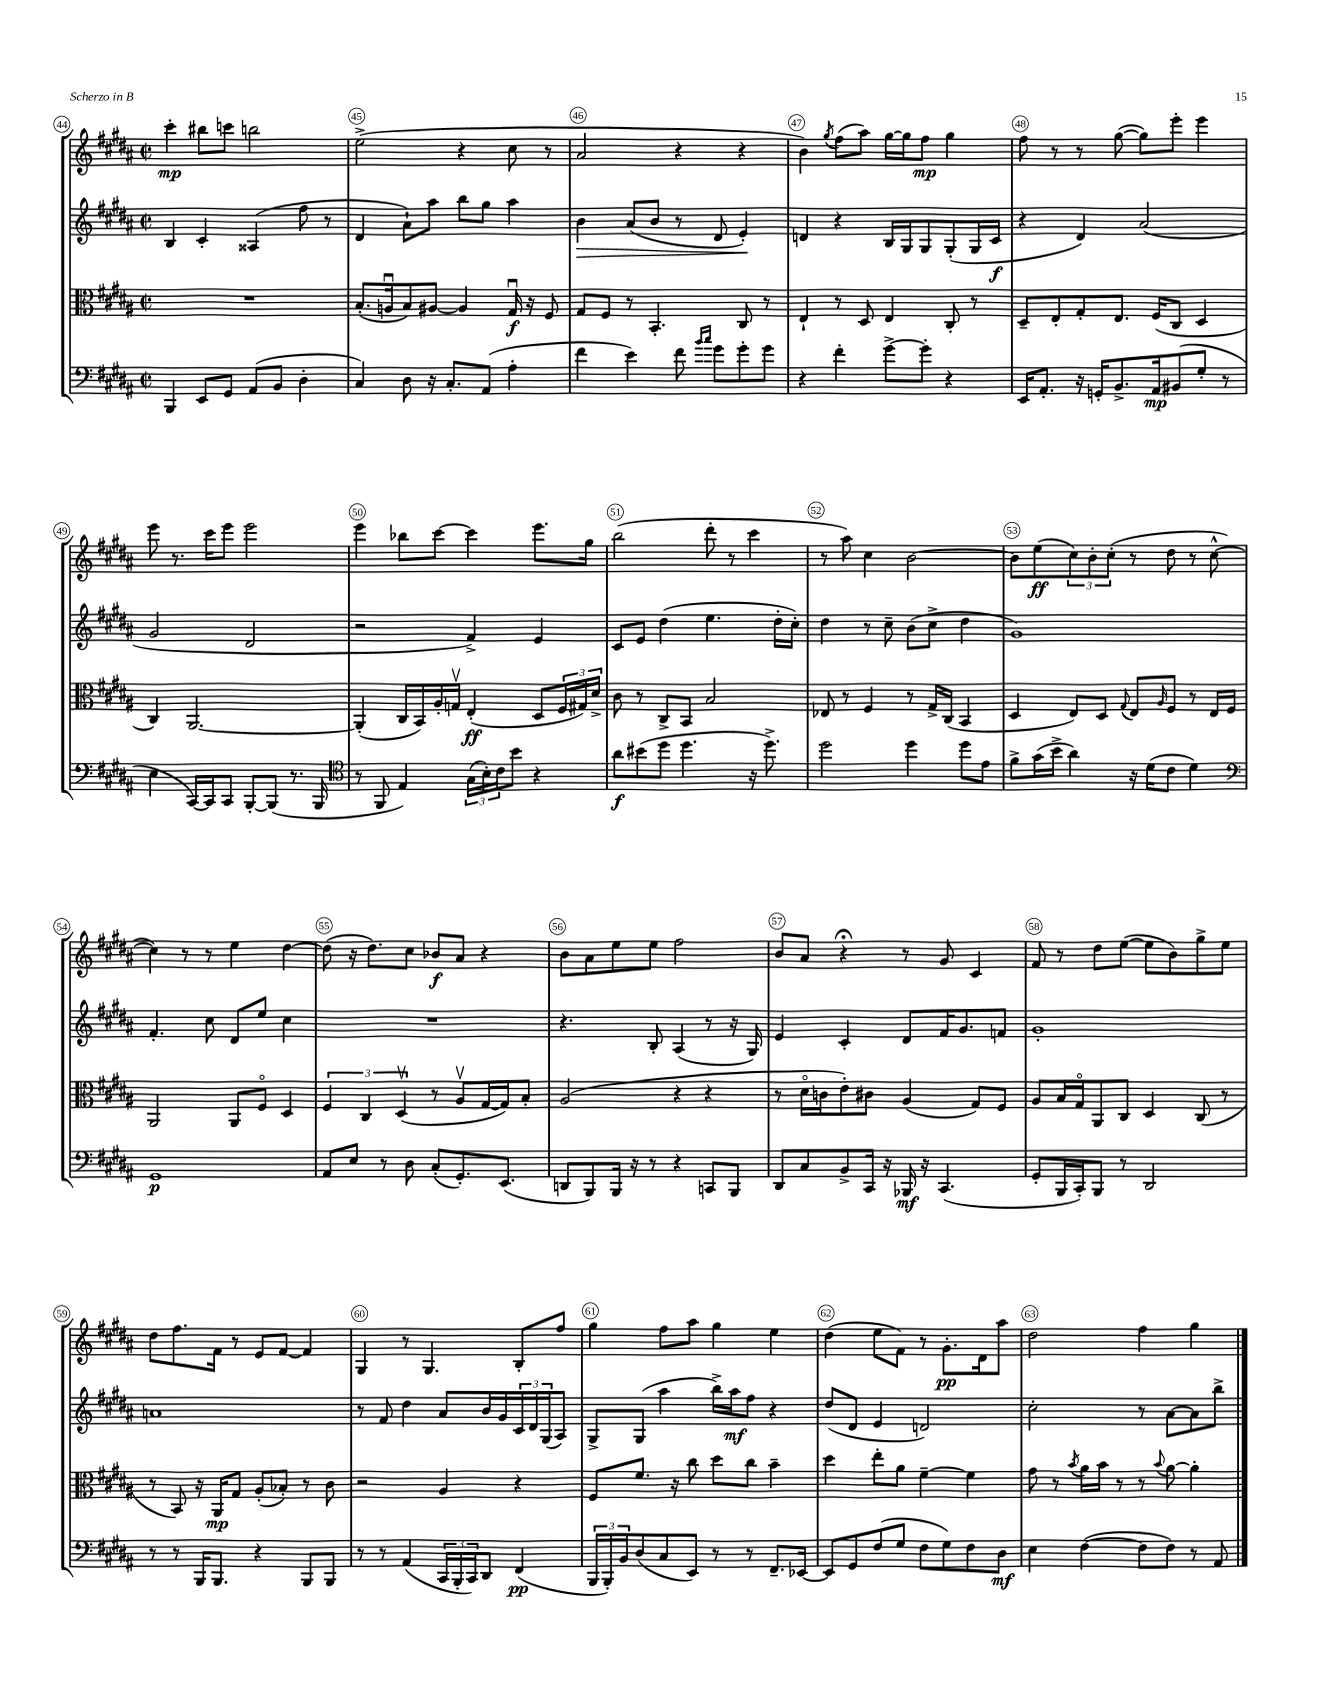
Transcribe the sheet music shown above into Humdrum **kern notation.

**kern	**dynam	**kern	**dynam	**kern	**dynam	**kern	**dynam
*part4	*part4	*part3	*part3	*part2	*part2	*part1	*part1
*staff4	*staff4	*staff3	*staff3	*staff2	*staff2	*staff1	*staff1
*clefF4	*	*clefC3	*	*clefG2	*	*clefG2	*
*k[f#c#g#d#a#]	*	*k[f#c#g#d#a#]	*	*k[f#c#g#d#a#]	*	*k[f#c#g#d#a#]	*
*M2/2	*	*M2/2	*	*M2/2	*	*M2/2	*
*met(c|)	*	*met(c|)	*	*met(c|)	*	*met(c|)	*
=44	=44	=44	=44	=44	=44	=44	=44
4BBB/	.	1r	.	4B/	.	4ccc#'\	mp
8EE/L	.	.	.	4c#'/	.	8bb#X\L	.
8GG#/J	.	.	.	.	.	8cccn\J	.
(8AA#/L	.	.	.	(4A##X/	.	2bbn\	.
8BB/J	.	.	.	.	.	.	.
4D#'\	.	.	.	8ff#\	.	.	.
.	.	.	.	8r	.	.	.
=45	=45	=45	=45	=45	=45	=45	=45
4C#/)	.	(8.B'/L	.	4d#/	.	(2ee^\	.
.	.	16Anu/k	.	.	.	.	.
8D#\	.	8B/)	.	8a#`\L)	.	.	.
16r	.	[8A#X/J	.	8aa#\J	.	.	.
8.C#'/L	.	.	.	.	.	.	.
.	.	4A#/]	.	8bb\L	.	4r	.
(8AA#/J	.	.	.	8gg#\J	.	.	.
4A#'\	.	16G#u/	f	4aa#\	.	8cc#\	.
.	.	16r	.	.	.	.	.
.	.	8F#/	.	.	.	8r	.
=46	=46	=46	=46	=46	=46	=46	=46
!	!	!	!	!	!LO:HP:b	!	!
4f#\	.	8G#/L	.	4b\	>	2a#/	.
.	.	8F#/J	.	.	.	.	.
4e\)	.	8r	.	(8a#/L	.	.	.
.	.	4.BB'/	.	8b/J	.	.	.
8f#\	.	.	.	8r	.	4r	.
16qqb/LL	.	.	.	.	.	.	.
16qqcc#/JJ	.	.	.	.	.	.	.
8g#\L	.	.	.	8d#/	.	.	.
8g#'\	.	8C#/	.	4e'/)	.	4r	.
8g#\J	.	8r	.	.	.	.	.
.	.	.	.	.	]	.	.
=47	=47	=47	=47	=47	=47	=47	=47
4r	.	4E`/	.	4dn/	.	4b\)	.
.	.	.	.	.	.	8qgg#/	.
4f#'\	.	8r	.	4r	.	(8ff#\L	.
.	.	8D#/	.	.	.	8aa#\J)	.
[8g#^\L	.	4E/	.	16B/LL	.	[16gg#\LL	.
.	.	.	.	16G#/J	.	16gg#\J]	.
8g#'\J]	.	.	.	8G#/	.	8ff#\J	mp
4r	.	8C#'/	.	(8G#'/	.	4gg#\	.
.	.	8r	.	16G#/L	.	.	.
.	.	.	.	16c#/JJ	f	.	.
=48	=48	=48	=48	=48	=48	=48	=48
16EE/KL	.	8D#~/L	.	4r	.	8ff#\	.
8.AA#'/J	.	.	.	.	.	.	.
.	.	8E'/	.	.	.	8r	.
16r	.	8G#'/	.	4d#/)	.	8r	.
16GGn'/KL	.	.	.	.	.	.	.
8.BB^/	.	8.E/J	.	.	.	([8gg#\	.
.	.	.	.	(2a#/	.	8gg#\L])	.
16AA#/k	mp	(16F#/KL	.	.	.	.	.
(8BB#X/	.	8C#/J	.	.	.	8eee'\J	.
8G#'/J	.	4D#/	.	.	.	4eee\	.
8r	.	.	.	.	.	.	.
!!LO:LB:g=z
=49	=49	=49	=49	=49	=49	=49	=49
4E\	.	4C#/)	.	2g#/	.	8eee\	.
.	.	.	.	.	.	8.r	.
[16CC#/LL)	.	[2.AA#/	.	.	.	.	.
16CC#/J]	.	.	.	.	.	16ccc#\KL	.
8CC#/J	.	.	.	.	.	8eee\J	.
[8BBB'/L	.	.	.	2d#/	.	2eee\	.
(8BBB/J]	.	.	.	.	.	.	.
8.r	.	.	.	.	.	.	.
16BBB/	.	.	.	.	.	.	.
=50	=50	=50	=50	=50	=50	=50	=50
*clefC4	*	*	*	*	*	*	*
8r	.	(4AA#'/]	.	2r	.	4eee\	.
8FF#/	.	.	.	.	.	.	.
4E/)	.	16C#/LL	.	.	.	8bb-X\L	.
.	.	16BB/)	.	.	.	.	.
.	.	16A#'/	.	.	.	[8ccc#\J	.
.	.	16Gnv/JJ	.	.	.	.	.
(24G#\LL	.	(4E'/	ff	4f#^/)	.	4ccc#\]	.
24B'\)	.	.	.	.	.	.	.
24c#\J	.	.	.	.	.	.	.
8b\J	.	.	.	.	.	.	.
4r	.	8D#/L	.	4e/	.	8.eee\L	.
.	.	24F#/L	.	.	.	.	.
.	.	24G#X/)	.	.	.	.	.
.	.	.	.	.	.	16gg#\Jk	.
.	.	24d#^/JJ	.	.	.	.	.
=51	=51	=51	=51	=51	=51	=51	=51
8a#\L	f	8c#\	.	8c#/L	.	(2bb\	.
(8b#X\	.	8r	.	8e/J	.	.	.
8dd#\J	.	8C#^/L	.	(4dd#\	.	.	.
4.dd#\	.	8BB/J	.	.	.	.	.
.	.	2B/	.	4.ee\	.	8ddd#'\	.
.	.	.	.	.	.	8r	.
16r	.	.	.	.	.	4ccc#\	.
8.dd#^\)	.	.	.	.	.	.	.
.	.	.	.	16dd#'\LL	.	.	.
.	.	.	.	16cc#'\JJ)	.	.	.
=52	=52	=52	=52	=52	=52	=52	=52
2dd#\	.	8E-X/	.	4dd#\	.	8r	.
.	.	8r	.	.	.	8aa#\)	.
.	.	4F#/	.	8r	.	4cc#\	.
.	.	.	.	8cc#~\	.	.	.
4dd#\	.	8r	.	(8b\L	.	[2b\	.
.	.	16G#^/LL	.	8cc#^\J	.	.	.
.	.	(16C#/JJ	.	.	.	.	.
8dd#\L	.	4BB/	.	4dd#\	.	.	.
8e\J	.	.	.	.	.	.	.
=53	=53	=53	=53	=53	=53	=53	=53
8f#^\L	.	4D#/	.	1g#)	.	8b\L]	.
(16g#\L	.	.	.	.	.	(8ee\	ff
16b^\JJ	.	.	.	.	.	.	.
4a#\)	.	8E/L)	.	.	.	12cc#\)	.
.	.	.	.	.	.	12b'\	.
.	.	8D#/J	.	.	.	.	.
.	.	.	.	.	.	(12cc#'\J	.
.	.	8qqG#/	.	.	.	.	.
16r	.	8E/L	.	.	.	8r	.
(16d#\KL	.	.	.	.	.	.	.
.	.	16qqA#/	.	.	.	.	.
8c#\J	.	8F#/J	.	.	.	8dd#\	.
4d#\)	.	8r	.	.	.	8r	.
.	.	16E/LL	.	.	.	[8cc#^^\	.
.	.	16F#/JJ	.	.	.	.	.
!!LO:LB:g=z
=54	=54	=54	=54	=54	=54	=54	=54
*clefF4	*	*	*	*	*	*	*
1GG#	p	2AA#/	.	4.f#'/	.	4cc#\])	.
.	.	.	.	.	.	8r	.
.	.	.	.	8cc#\	.	8r	.
.	.	8AA#/L	.	8d#/L	.	4ee\	.
.	.	8F#/J	.	8ee/J	.	.	.
.	.	4D#/	.	4cc#\	.	[4dd#\	.
=55	=55	=55	=55	=55	=55	=55	=55
8AA#/L	.	6F#/	.	1r	.	(8dd#\]	.
8E/J	.	.	.	.	.	16r	.
.	.	6C#/	.	.	.	.	.
.	.	.	.	.	.	8.dd#\L)	.
8r	.	.	.	.	.	.	.
.	.	(6D#v/	.	.	.	.	.
8D#\	.	.	.	.	.	8cc#\J	.
(8C#'/L	.	8r	.	.	.	8b-X/L	f
8.GG#'/)	.	8A#v/L	.	.	.	8a#/J	.
.	.	[16G#/L	.	.	.	4r	.
(8.EE/J	.	16G#/J])	.	.	.	.	.
.	.	8B'/J	.	.	.	.	.
=56	=56	=56	=56	=56	=56	=56	=56
8DDn/L	.	(2A#/	.	4.r	.	8b\L	.
8BBB/)	.	.	.	.	.	8a#\	.
16BBB/Jk	.	.	.	.	.	8ee\	.
16r	.	.	.	.	.	.	.
8r	.	.	.	8B'/	.	8ee\J	.
4r	.	4r	.	(4A#/	.	2ff#\	.
8CCn/L	.	4r	.	8r	.	.	.
8BBB/J	.	.	.	16r	.	.	.
.	.	.	.	16G#/)	.	.	.
=57	=57	=57	=57	=57	=57	=57	=57
8DD#/L	.	8r	.	4e/	.	8b/L	.
8C#/	.	16d#\LL	.	.	.	8a#/J	.
.	.	16cn\J	.	.	.	.	.
8BB^/	.	8e'\)	.	4c#'/	.	4r;<	.
16CC#/Jk	.	8c#X\J	.	.	.	.	.
16r	.	.	.	.	.	.	.
16BBB-X/	mf	(4A#/	.	8d#/L	.	8r	.
16r	.	.	.	.	.	.	.
(4.CC#/	.	.	.	16f#/K	.	8g#/	.
.	.	.	.	8.g#/	.	.	.
.	.	8G#/L)	.	.	.	4c#/	.
.	.	8F#/J	.	8fn/J	.	.	.
=58	=58	=58	=58	=58	=58	=58	=58
8GG#'/L	.	8A#/L	.	1g#'	.	8f#/	.
16BBB/L	.	16B/L	.	.	.	8r	.
16CC#'/J)	.	16G#/J	.	.	.	.	.
8BBB/J	.	8AA#/	.	.	.	8dd#\L	.
8r	.	8C#/J	.	.	.	([8ee\J	.
2DD#/	.	4D#/	.	.	.	8ee\L]	.
.	.	.	.	.	.	8b\)	.
.	.	(8C#/	.	.	.	8gg#^\	.
.	.	8r	.	.	.	8ee\J	.
!!LO:LB:g=z
=59	=59	=59	=59	=59	=59	=59	=59
8r	.	8r	.	1an	.	8dd#\L	.
8r	.	8BB/)	.	.	.	8.ff#\	.
16BBB/KL	.	16r	.	.	.	.	.
8.BBB/J	.	16AA#/KL	mp	.	.	16f#\Jk	.
.	.	8G#/J	.	.	.	8r	.
4r	.	(8A#'/L	.	.	.	8e/L	.
.	.	8B-X'/J)	.	.	.	[8f#/J	.
8BBB/L	.	8r	.	.	.	4f#/]	.
8BBB/J	.	8c#\	.	.	.	.	.
=60	=60	=60	=60	=60	=60	=60	=60
8r	.	2r	.	8r	.	4G#/	.
8r	.	.	.	8f#/	.	.	.
(4AA#/	.	.	.	4dd#\	.	8r	.
.	.	.	.	.	.	4.G#/	.
24CC#/LL	.	4A#/	.	8a#/L	.	.	.
24BBB'/	.	.	.	.	.	.	.
24CC#/J)	.	.	.	.	.	.	.
8DD#/J	.	.	.	16b/L	.	.	.
.	.	.	.	16g#/	.	.	.
(4FF#/	pp	4r	.	24c#/	.	8B'/L	.
.	.	.	.	24d#/	.	.	.
.	.	.	.	(24G#/J	.	.	.
.	.	.	.	8A#/J)	.	8ff#/J	.
=61	=61	=61	=61	=61	=61	=61	=61
24BBB/LL	.	8F#/L	.	8G#^/L	.	4gg#\	.
24BBB'/)	.	.	.	.	.	.	.
24BB/J	.	.	.	.	.	.	.
(8D#/	.	8.f#/J	.	(8G#/J	.	.	.
8C#/	.	.	.	4aa#\	.	8ff#\L	.
.	.	16r	.	.	.	.	.
8EE/J)	.	8cc#\	.	.	.	8aa#\J	.
8r	.	8dd#\L	.	16bb^\LL)	.	4gg#\	.
.	.	.	.	16aa#\J	mf	.	.
8r	.	8cc#\J	.	8ff#\J	.	.	.
8.FF#~/L	.	4b~\	.	4r	.	4ee\	.
[16EE-X/Jk	.	.	.	.	.	.	.
=62	=62	=62	=62	=62	=62	=62	=62
8EE-/L]	.	4dd#\	.	(8dd#/L	.	(4dd#\	.
8GG#/	.	.	.	8d#/J	.	.	.
(8F#/	.	8ee'\L	.	4e/	.	8ee\L	.
8G#/J	.	8a#\J	.	.	.	8f#\J)	.
8F#\L	.	[4f#~\	.	2dn/)	.	8r	.
8G#\)	.	.	.	.	.	8.g#'\L	pp
8F#\	.	4f#\]	.	.	.	.	.
.	.	.	.	.	.	16d#\k	.
8D#\J	mf	.	.	.	.	8aa#\J	.
=63	=63	=63	=63	=63	=63	=63	=63
4E\	.	8g#\	.	2cc#'\	.	2dd#\	.
.	.	8r	.	.	.	.	.
.	.	8qb/	.	.	.	.	.
([4F#\	.	16a#\LL	.	.	.	.	.
.	.	16b\JJ	.	.	.	.	.
.	.	8r	.	.	.	.	.
8F#\L]	.	8r	.	8r	.	4ff#\	.
.	.	8qqb/	.	.	.	.	.
8F#\J)	.	[8a#\	.	[8a#\L	.	.	.
8r	.	4a#'\]	.	8a#\]	.	4gg#\	.
8AA#/	.	.	.	8bb^\J	.	.	.
==	==	==	==	==	==	==	==
*-	*-	*-	*-	*-	*-	*-	*-
